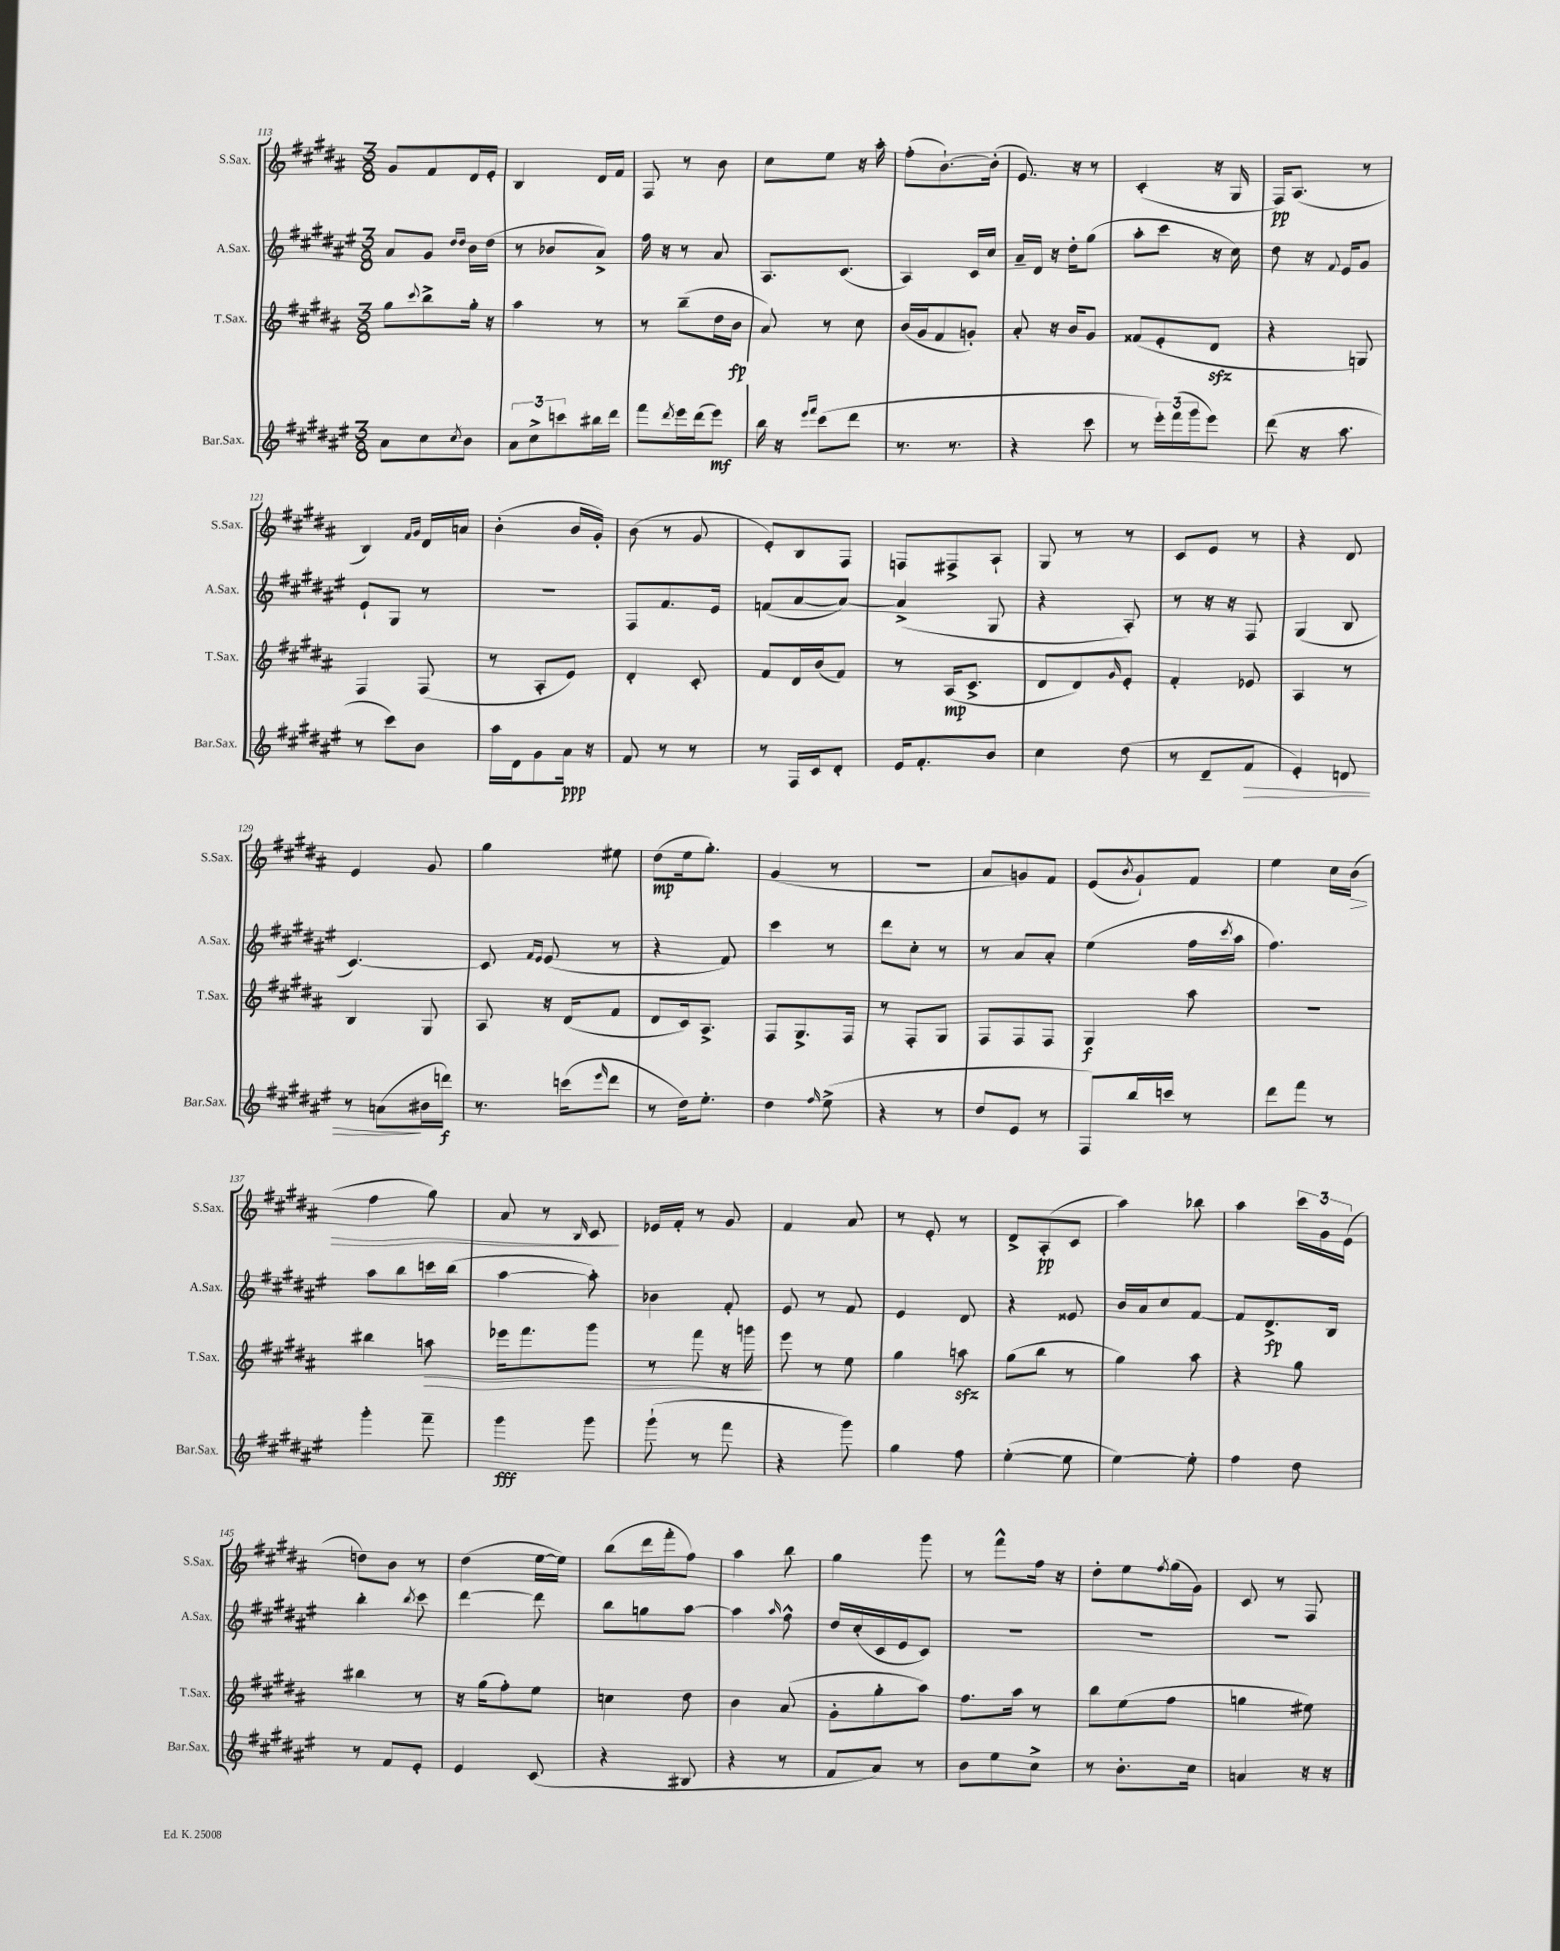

**kern	**kern	**kern	**kern
*staff4	*staff3	*staff2	*staff1
*clefG2	*clefG2	*clefG2	*clefG2
*k[f#c#g#d#a#e#]	*k[f#c#g#d#a#]	*k[f#c#g#d#a#e#]	*k[f#c#g#d#a#]
*M3/8	*M3/8	*M3/8	*M3/8
8a#\L	8gg#\L	8a#/L	8g#/L
.	8qqccc#/	.	.
8cc#\	8bb^\	8g#/J	8f#/
.	.	16qqdd#/LL	.
8qcc#/	.	16qqdd#/JJ	.
8b\J	16gg#'\Jk	16b\LL	16d#/L
.	16r	(16dd#\JJ	16e'/JJ
=	=	=	=
12a#\L	4aa#\	8r	4B/
12cc#^\	.	.	.
.	.	8b-/L	.
12ccc\	.	.	.
16bb#\L	8r	8a#^/J)	16d#/LL
16ddd#\JJ	.	.	16f#/JJ
=	=	=	=
8fff#\L	8r	16ff#\	8F#/
.	.	16r	.
8qddd#/	.	.	.
16eee#\L	(8bb~\L	8r	8r
(16ddd#\J	.	.	.
8eee#\J)	16dd#\L	8a#/	8b\
.	16b\JJ	.	.
=	=	=	=
16bb\	8a#/)	8.A#/L	8cc#\L
16r	.	.	.
16qqeee#/LL	.	.	.
16qqfff#/JJ	.	.	.
(8ccc#\L	8r	.	8ee\J
.	.	(8.c#/J	.
8ddd#\J	8cc#\	.	16r
.	.	.	16aa#'\
=	=	=	=
8.r	(16b/LL	4A#/)	(8ff#'\L
.	16g#/J	.	.
.	8f#/	.	[8.b`\)
8.r	.	.	.
.	8g'/J)	16c#/LL	.
.	.	16cc#/JJ	(16b'\]Jk
=	=	=	=
4r	8a#'/	16a#~/LL	8.e/)
.	.	16d#/JJ	.
.	16r	16r	.
.	16b/LK	16dd#'\LK	16r
8ccc#\	8g#/J	(8gg#\J	8r
=	=	=	=
8r	(8f##/L	8aa#'\L	(4c#'/
24eee#'\LL)	8e'/	8ccc#\J	.
(24fff#\	.	.	.
24ggg#\J	.	.	.
8eee#\J)	8d#/J	16r	16r
.	.	16cc#\)	16G#/
=	=	=	=
(8ddd#\	4r	8dd#\	16F#/LK)
.	.	.	(8.A#/J
16r	.	16r	.
.	.	8qqf#/	.
8.aa#\	.	16e#/LK	.
.	8G/)	8g#/J	8r
=	=	=	=
8r	4F#/	8e#`/L	4B/)
8ccc#\L)	.	8G#/J	.
.	.	.	16qqf#/LL
.	.	.	16qqg#/JJ
8b\J	(8F#/	8r	16d#/LL
.	.	.	16a/JJ
=	=	=	=
16aa#\LL	8r	4.r	(4b'\
16d#\J	.	.	.
8g#\	8A#'/L	.	.
16a#\Jk	8e/J)	.	16b/LL
16r	.	.	16g#'/JJ)
=	=	=	=
8f#/	4d#'/	8F#/L	(8b\
8r	.	8.f#/	8r
8r	8c#'/	.	8g#/
.	.	16e#/Jk	.
=	=	=	=
8r	8f#/L	(8f/L	8e'/L)
16F#/LL	16d#/L	[8a#/	8B/
16c#/J	(16b/J	.	.
8d#'/J	8f#/J)	8a#/_J)	8F#/J
=	=	=	=
16e#/LK	8r	(4a#^/]	8F/L
8.f#'/	.	.	.
.	(16A#/LK	.	8F#^/
.	8.c#^/J	.	.
8b/J	.	8G#/	8A#`/J
=	=	=	=
4cc#\	8d#/L	4r	8G#/
.	8d#/)	.	8r
.	16qqg#/	.	.
(8dd#\	8e'/J	8A#'/)	8r
=	=	=	=
8r	4f#'/	8r	8c#/L
8d#~/L	.	16r	8e/J
.	.	16r	.
8f#/J	8e-/	8F#/	8r
=	=	=	=
4e#'/)	4A#/	(4G#/	4r
8d/	8r	8B/	8d#/
=	=	=	=
8r	4B/	[4.c#/)	4e/
(8a\L	.	.	.
16b#\L	8G#/	.	8g#/
16ddd\JJ)	.	.	.
=	=	=	=
8.r	8A#/	8c#/]	4gg#\
.	.	16qqf#/LL	.
.	.	16qqe#/JJ	.
.	16r	(8e#/	.
(16ccc\LK	(16d#/LK	.	.
16qqeee#/	.	.	.
8ddd#\J	8f#/J	8r	8ee#\
=	=	=	=
8r	8d#/L	4r	(8dd#\L
16dd#\LK)	16c#/k)	.	16ee\k
8.ee#'\J	8.A#^/J	.	8.gg#'\J)
.	.	8f#/)	.
=	=	=	=
4dd#\	8F#/L	4ccc#\	(4g#/
.	8.G#^/	.	.
16qqff#/	.	.	.
(8ee#^\	.	8r	8r
.	16F#/Jk	.	.
=	=	=	=
4r	8r	8ddd#\L	4.r
.	8F#'/L	8cc#'\J	.
8r	8G#/J	8r	.
=	=	=	=
8dd#/L	8F#/L	8r	8a#/L
8e#/J	8F#/	8a#/L	8g/)
8r	8F#/J	8a#'/J	8f#/J
=	=	=	=
8F#/L)	4G#/	(4ee#\	(8e/L
.	.	.	8qb/
16bb/L	.	.	8g#`/)
16ccc/JJ	.	.	.
8r	8aa#\	16ff#\LL	8f#/J
.	.	8qccc#/	.
.	.	16aa#\JJ	.
=	=	=	=
8ddd#\L	4.r	4.ff#\)	4ee\
8fff#\J	.	.	.
8r	.	.	16cc#\LL
.	.	.	(16b\JJ
=	=	=	=
4ggg#'\	4bb#\	8aa#\L	4ff#\
.	.	8bb\	.
8fff#~\	8aa\	16ccc\L	8gg#\)
.	.	(16bb\JJ	.
=	=	=	=
4ggg#\	16eee-\LK	[4aa#\	8a#/
.	8.fff#\	.	.
.	.	.	8r
.	.	.	16qqB/
8ggg#\	8ggg#\J	8aa#'\])	8c#/
=	=	=	=
(8ggg#`\	8r	4b-\	16e-/LL
.	.	.	16f#'/JJ
8r	8fff#\	.	8r
8fff#\	16r	8f#'/	8g#/
.	16ggg\	.	.
=	=	=	=
4r	8eee\	8e#/	4f#/
.	8r	8r	.
8ggg#\)	8ee\	8f#/	8a#/
=	=	=	=
4gg#\	4gg#\	4e#/	8r
.	.	.	8e'/
8ff#\	8aa\	8d#/	8r
=	=	=	=
([4ee#'\	(8gg#\L	4r	8d#^/L
.	8bb\J	.	(8A#'/
8ee#\]	8r	8e##/	8c#/J
=	=	=	=
[4ee#\)	4gg#\)	16b/LL	4aa#\)
.	.	16a#/J	.
.	.	8cc#/	.
8ee#'\]	8aa#\	[8f#/J	8bb-\
=	=	=	=
4ff#\	4r	8f#/]L	4aa#\
.	.	8.d#^/	.
8dd#\	8gg#\	.	24ccc#\LL
.	.	.	24g#\
.	.	16B/Jk	.
.	.	.	(24e\JJ
=	=	=	=
8r	4bb#\	4bb'\	8dd\L)
8f#/L	.	.	8b\J
.	.	8qbb/	.
8e#'/J	8r	8ccc#\	8r
=	=	=	=
4e#/	16r	[4ddd#\	(4dd#\
.	(16gg#\LK	.	.
.	8ff#'\)	.	.
(8c#/	8ee\J	8ddd#\]	[16ee\LL
.	.	.	16ee\]JJ)
=	=	=	=
4r	4cc\	8bb\L	(8bb\L
.	.	8gg\	16ddd#\L
.	.	.	16fff#'\J
8B#/	8dd#\	[8aa#\J	8ff#\J)
=	=	=	=
4r	4b\	4aa#\]	4aa#\
.	.	16qqaa#/	.
8r	(8a#/	8ff#^^\	8bb\
=	=	=	=
8f#/L	8g#'\L	16dd#/LL	4gg#\
.	.	(16cc#'/	.
8a#/J)	8gg#'\	16c#/	.
.	.	16e#/J	.
8r	8aa#\J)	8c#/J)	8ggg#\
=	=	=	=
8b\L	8.ff#\L	4.r	8r
8ee#\	.	.	8fff#^^\L
.	16aa#\Jk	.	.
8cc#^\J	8r	.	16ff#\Jk
.	.	.	16r
=	=	=	=
8r	8bb\L	4.r	8dd#'\L
8.b'\L	(8ee\	.	8ee\
.	.	.	8qff#/
.	8ff#\J	.	(16gg#\L
16cc#\Jk	.	.	16g#\JJ)
=	=	=	=
4a/	4gg\	4.r	8c#/
.	.	.	8r
16r	8ee#\)	.	8F#/
16r	.	.	.
==	==	==	==
*-	*-	*-	*-
